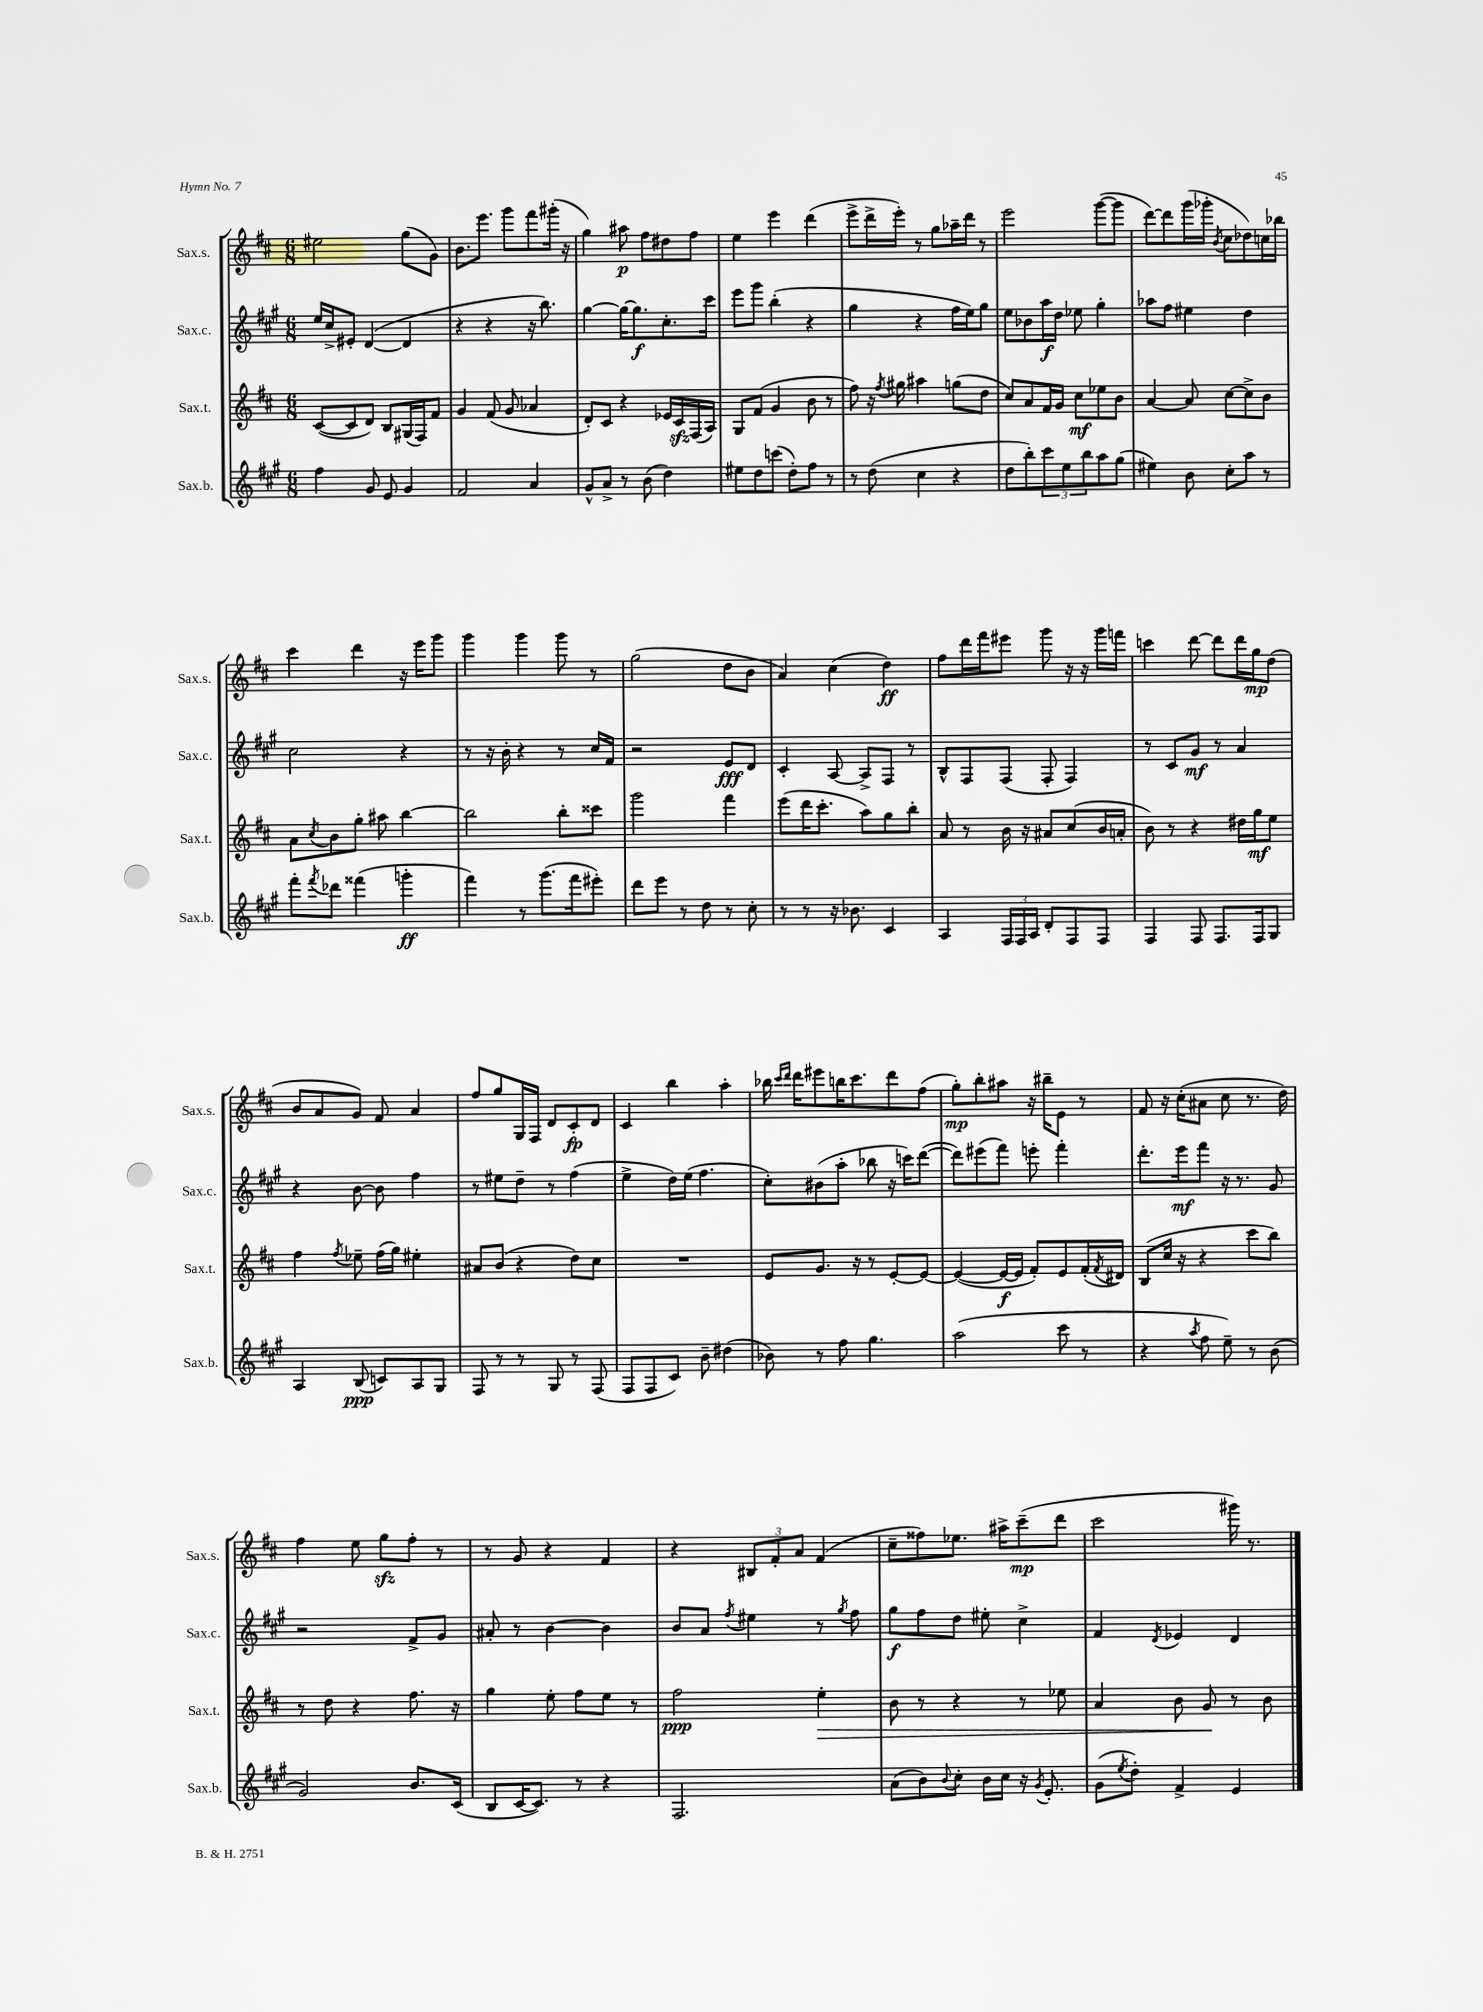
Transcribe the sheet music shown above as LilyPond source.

<<
\new StaffGroup <<
\new Staff = "s0" \with { instrumentName = "Sax.s." shortInstrumentName = "Sax.s." } {
    \clef treble \key d \major \numericTimeSignature \time 6/8
    eis''2 g''8( g'8) |
    b'8. e'''8. g'''8 fis'''8 gis'''16-.( r16 |
    g''4) ais''8\p fis''8 dis''8 fis''8 |
    e''4 e'''4 d'''4( |
    e'''8-> d'''16-> e'''16-.) r8 g''8 aes''16-- d'''16 r8 |
    e'''2 g'''8~( g'''8 |
    d'''8~) d'''8 g'''16( ges'''16-. \acciaccatura { b'8 } cis''8 des''8) c''16 bes''16 |
    cis'''4 d'''4 r16 e'''16 g'''8 |
    g'''4 g'''4 g'''8 r8 |
    g''2( d''8 b'8 |
    a'4) cis''4( d''4\ff) |
    fis''8 d'''16 fis'''16 eis'''8 g'''8 r16 r16 g'''16 f'''16 |
    c'''4 d'''8~ d'''8 d'''16 g''16\mp d''8( |
    b'8 a'8 g'8) fis'8 a'4 |
    fis''8 g''8 g16 fis16 d'8 cis'8-.\fp d'8 |
    cis'4 b''4 a''4-. |
    bes''16 \grace { cis'''16 d'''16 } d'''16 eis'''8 b''16 cis'''8. d'''8 fis''8( |
    g''8-.\mp) b''8-. ais''8 r16 bis''16-- e'8 r8 |
    fis'8 r16 cis''16-.( ais'8 cis''8 r8. d''16) |
    fis''4 e''8 g''8\sfz fis''8-. r8 |
    r8 g'8 r4 fis'4 |
    r4 \tuplet 3/2 { bis8 fis'8-. a'8 } fis'4( |
    cis''8-- fisis''8) ees''8. ais''16-> cis'''8--\mp( d'''8 |
    cis'''2 gis'''16) r8. \bar "|." |
}
\new Staff = "s1" \with { instrumentName = "Sax.c." shortInstrumentName = "Sax.c." } {
    \clef treble \key a \major \numericTimeSignature \time 6/8
    e''16 cis''16-> eis'8-. d'4~( d'4 |
    r4 r4 r16 b''8.) |
    gis''4~ gis''16~ gis''8.\f cis''8.-. cis'''16 |
    e'''8 gis'''8 b''4-.( r4 |
    gis''4 r4 fis''16 e''16) gis''8 |
    e''8 bes'8 a''16\f d''16 ees''8 gis''4-. |
    aes''8 fis''8 eis''4 d''4 |
    cis''2 r4 |
    r8 r16 b'16-. r4 r8 cis''16 fis'16 |
    r2 e'8\fff d'8 |
    cis'4-. a8~ a8-> fis8 r8 |
    b8-^ fis8 fis8( fis8-. fis4) |
    r8 cis'8 gis'8\mf r8 a'4 |
    r4 b'8~ b'8 fis''4 |
    r8 eis''8 d''8-- r8 fis''4( |
    e''4-> d''16) e''16( fis''4. |
    cis''8-.) bis'8( a''8-. bes''8 r16 c'''16) d'''8~( |
    d'''8) eis'''8( fis'''8) e'''8-. fis'''4-. |
    d'''8.-. e'''16\mf fis'''8 r16 r8. gis'8 |
    r2 fis'8-> gis'8 |
    ais'8-. r8 b'4~ b'4 |
    b'8 a'8 \acciaccatura { fis''8 } eis''4 r8 \acciaccatura { gis''8 } fis''8 |
    gis''8\f fis''8 d''8 eis''8-. cis''4-> |
    fis'4 \acciaccatura { d'8 } ees'4 d'4 \bar "|." |
}
\new Staff = "s2" \with { instrumentName = "Sax.t." shortInstrumentName = "Sax.t." } {
    \clef treble \key d \major \numericTimeSignature \time 6/8
    cis'8~( cis'8 d'8) b8 gis16( fis16) fis'8 |
    g'4 fis'8( g'8 aes'4 |
    d'8-.) cis'8 r4 ees'16 cis'16\sfz fis16( a16) |
    g8 fis'8( g'4 b'8 r8 |
    fis''8) r16 \acciaccatura { fis''8 } gis''16 ais''4 g''8( d''8 |
    cis''8) a'8 fis'16 g'16 cis''8\mf ees''8 b'8 |
    a'4~ a'8 cis''8~ cis''8-> b'8 |
    a'8 \acciaccatura { cis''8 } b'8 g''8-. ais''8 b''4~ |
    b''2 b''8-. cisis'''8 |
    g'''2 fis'''4 |
    e'''8( d'''16 cis'''8.-. a''8) g''8 b''8-. |
    a'8 r8 b'16 r16 ais'8 cis''8( b'16 a'16-. |
    b'8) r8 r4 dis''16 g''16\mf e''8 |
    fis''4 \acciaccatura { fis''8 } ees''8-- fis''16( g''16) eis''4-. |
    ais'8 b'8( r4 d''8) cis''8 |
    R2. |
    e'8 g'8. r16 r8 e'8~-. e'8~ |
    e'4~( e'16~\f e'16 fis'8-.) e'8 fis'16-.( \acciaccatura { fis'8 } dis'16) |
    b8( cis''16 r16 r4 cis'''8 b''8) |
    r8 d''8 r4 fis''8. r16 |
    g''4 e''8-. fis''8 e''8 r8 |
    fis''2\ppp e''4-.\> |
    b'8 r8 r4 r8 ees''8 |
    a'4 b'8 g'8\! r8 b'8 \bar "|." |
}
\new Staff = "s3" \with { instrumentName = "Sax.b." shortInstrumentName = "Sax.b." } {
    \clef treble \key a \major \numericTimeSignature \time 6/8
    fis''4 gis'8 e'8 gis'4 |
    fis'2 a'4 |
    gis'8-^ a'8-> r8 b'8( d''4) |
    eis''8 d''8 c'''8( d''8-.) fis''8 r8 |
    r8 d''8( cis''4 r4 |
    d''8 b''8-.) \tuplet 3/2 { cis'''8 e''8 b''8 } a''8 gis''8( |
    eis''4) b'8 cis''8-. a''8 r8 |
    fis'''8-. \acciaccatura { fis'''8 } des'''8 fisis'''4( g'''4-.\ff |
    fis'''4) r8 gis'''8.( fis'''16 eis'''8-.) |
    d'''8 e'''8 r8 d''8 r8 cis''8-. |
    r8 r8 r16 bes'8. cis'4 |
    a4 \tuplet 3/2 { fis16 fis16 a16 } d'8-. fis8 fis8 |
    fis4 fis8 fis8. fis16 gis8 |
    a4 b8\ppp( c'8) a8 gis8 |
    fis8 r8 r8 gis8 r8 fis8( |
    fis8 fis8 cis'8) b'8-- dis''4( |
    bes'8) r8 fis''8 gis''4. |
    a''2( cis'''8 r8 |
    r4 \acciaccatura { a''8 } fis''8 e''8--) r8 b'8( |
    gis'2) b'8. cis'16( |
    b8 cis'16~ cis'8.) r8 r4 |
    fis2. |
    a'8( b'8) \appoggiatura { b'8 } cis''8-. b'16 cis''16 r16 \acciaccatura { gis'8 } e'8.-. |
    gis'8( \acciaccatura { e''8 } d''8-.) fis'4-> e'4 \bar "|." |
}
>>
>>
\layout { \context { \Score \remove "Bar_number_engraver" } }
